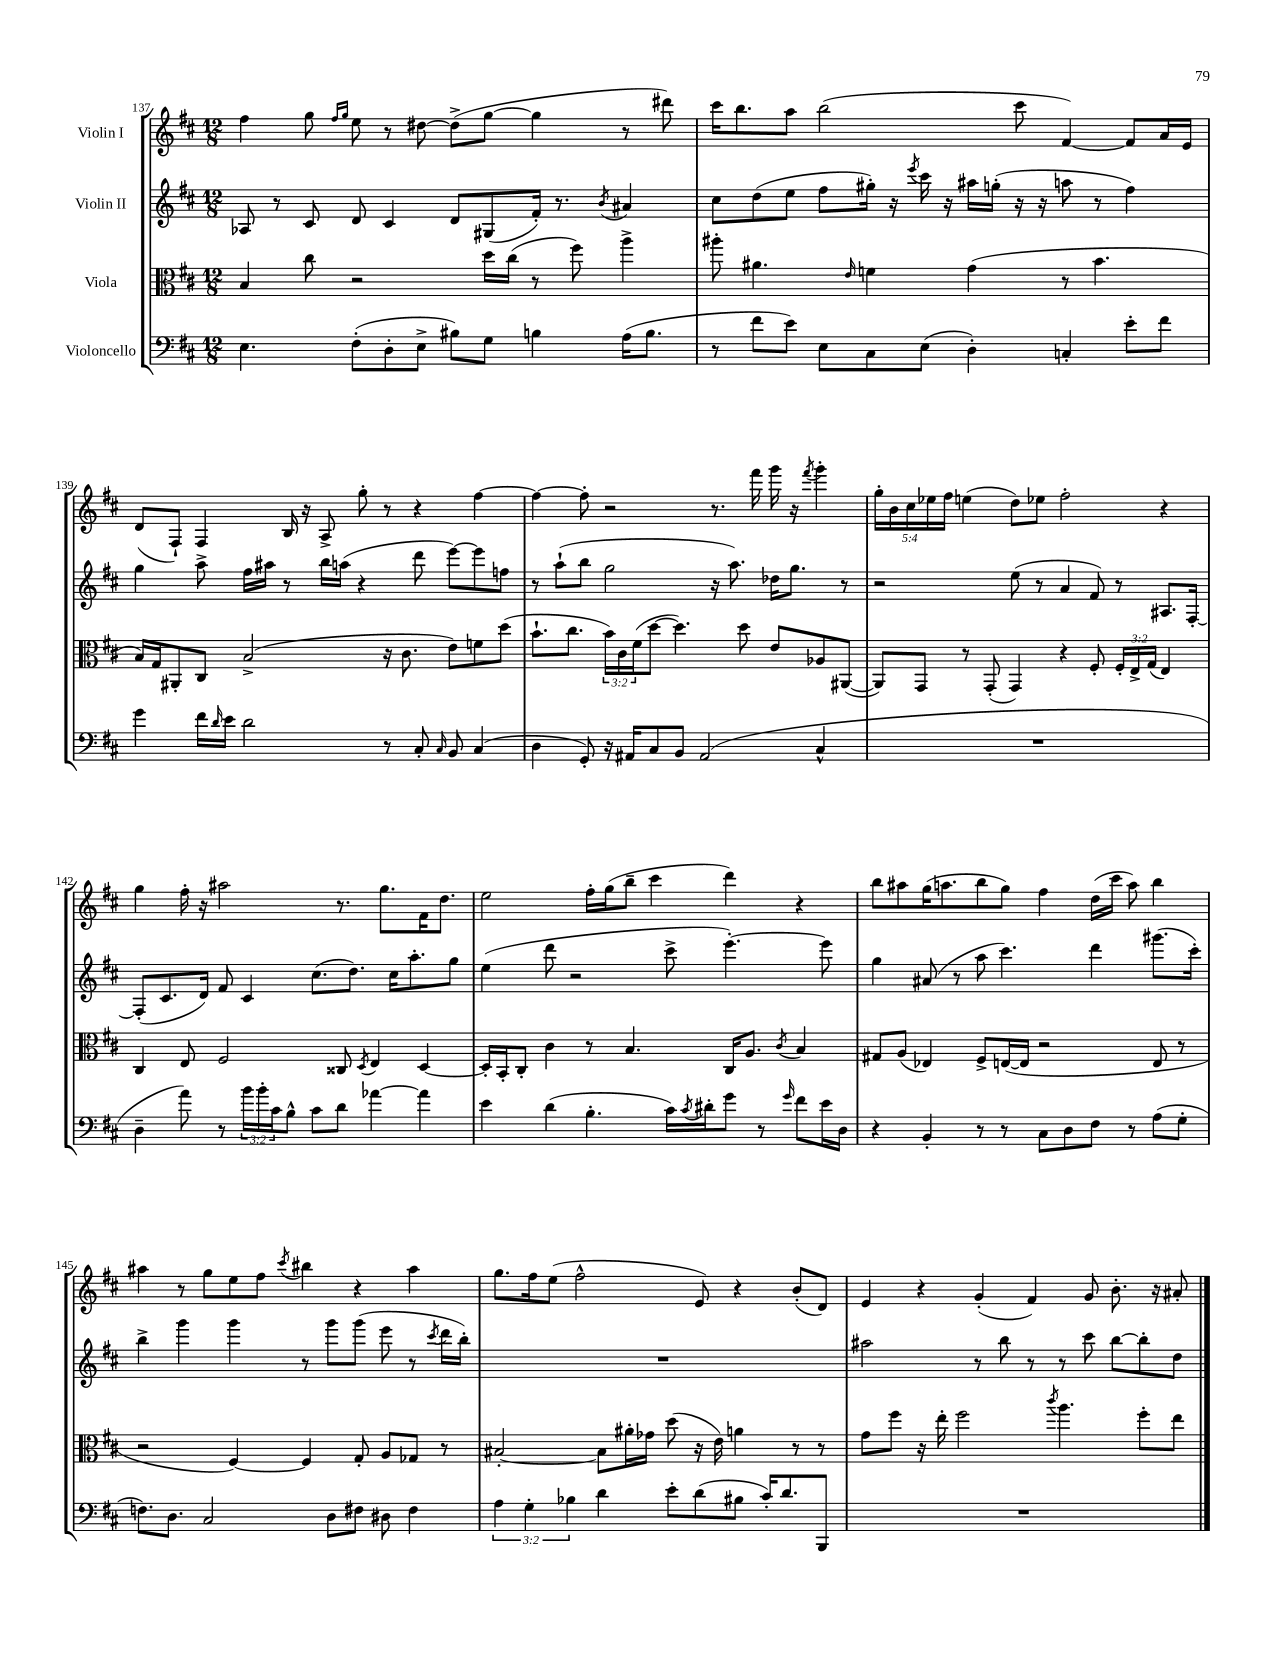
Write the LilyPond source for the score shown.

<<
\new StaffGroup <<
\new Staff = "s0" \with { instrumentName = "Violin I" } {
    \clef treble \key d \major \numericTimeSignature \time 12/8 \override Staff.TupletNumber.text = #tuplet-number::calc-fraction-text
    fis''4 g''8 \grace { fis''16 g''16 } e''8 r8 dis''8~ dis''8->( g''8~ g''4 r8 dis'''8) |
    cis'''16 b''8. a''8 b''2( cis'''8 fis'4~) fis'8 a'16 e'16 |
    d'8( fis8-!) fis4 b16 r16 a8-> g''8-. r8 r4 fis''4~ |
    fis''4~ fis''8-. r2 r8. fis'''16 g'''16 r16 \acciaccatura { fis'''8 } g'''4-. |
    \tuplet 5/4 { g''16-. b'16 cis''16 ees''16 fis''16 } e''4( d''8) ees''8 fis''2-. r4 |
    g''4 fis''16-. r16 ais''2 r8. g''8. fis'16 d''8. |
    e''2 fis''16-. g''16( b''8-- cis'''4 d'''4) r4 |
    b''8 ais''8 g''16( a''8. b''8 g''8) fis''4 d''16( cis'''16 a''8) b''4 |
    ais''4 r8 g''8 e''8 fis''8 \acciaccatura { cis'''8 } bis''4 r4 ais''4 |
    g''8. fis''16 e''8( fis''2-^ e'8) r4 b'8-.( d'8) |
    e'4 r4 g'4-.( fis'4) g'8 b'8.-. r16 ais'8-. \bar "|." |
}
\new Staff = "s1" \with { instrumentName = "Violin II" } {
    \clef treble \key d \major \numericTimeSignature \time 12/8
    aes8 r8 cis'8 d'8 cis'4 d'8 gis8( fis'16-.) r8. \acciaccatura { b'8 } ais'4 |
    cis''8 d''8( e''8 fis''8 gis''16-.) r16 \acciaccatura { e'''8 } cis'''16 r16 ais''16 g''16-.( r16 r16 a''8 r8 fis''4) |
    g''4 a''8-> fis''16 ais''16 r8 b''16 a''16( r4 d'''8 e'''8~) e'''8 f''8 |
    r8 a''8-!( b''8 g''2 r16 a''8.) des''16 g''8. r8 |
    r2 e''8( r8 a'4 fis'8) r8 ais8. fis16~-. |
    fis8-.( cis'8. d'16) fis'8 cis'4 cis''8.( d''8.) cis''16 a''8.-. g''8 |
    e''4( d'''8 r2 cis'''8-> e'''4.~-.) e'''8 |
    g''4 ais'8( r8 a''8 cis'''4.) d'''4 gis'''8.( cis'''16-.) |
    b''4-> g'''4 g'''4 r8 g'''8 g'''8( e'''8 r8 \acciaccatura { cis'''8 } d'''16 b''16-.) |
    R1. |
    ais''2 r8 b''8 r8 r8 cis'''8 b''8~ b''8-. d''8 \bar "|." |
}
\new Staff = "s2" \with { instrumentName = "Viola" } {
    \clef alto \key d \major \numericTimeSignature \time 12/8 \override Staff.TupletNumber.text = #tuplet-number::calc-fraction-text
    b4 cis''8 r2 d''16 cis''16( r8 fis''8) a''4-> |
    ais''8-. ais'4. \grace { e'16 } f'4 g'4( r8 b'4. |
    b16) g16 ais,8-. cis8 b2->( r16 cis'8. e'8) f'8 d''8( |
    b'8.-! cis''8. \tuplet 3/2 { b'16) cis'16 fis'16( } d''8~ d''4.) d''8 e'8 aes8 ais,8~( |
    ais,8) g,8 r8 g,8-.( g,4) r4 fis8-. \tuplet 3/2 { fis16-. e16-> g16( } e4) |
    cis4 e8 fis2 cisis8 \acciaccatura { d8 } e4 d4~ |
    d16-. b,16-. cis8-. cis'4 r8 b4. cis16 a8. \acciaccatura { cis'8 } b4 |
    gis8 a8( ees4) fis8-> e16~( e16 r2 e8 r8 |
    r2 fis4~) fis4 g8-. a8 ges8 r8 |
    bis2~-. bis8 ais'16-. ges'16 d''8( r16 e'16) a'4 r8 r8 |
    g'8 fis''8 r16 e''16-. fis''2 \acciaccatura { cis'''8 } a''4. fis''8-. e''8 \bar "|." |
}
\new Staff = "s3" \with { instrumentName = "Violoncello" } {
    \clef bass \key d \major \numericTimeSignature \time 12/8 \override Staff.TupletNumber.text = #tuplet-number::calc-fraction-text
    e4. fis8-.( d8-. e8-> bis8) g8 b4 a16( b8. |
    r8 fis'8 e'8) e8 cis8 e8( d4-.) c4-. e'8-. fis'8 |
    g'4 fis'16 \grace { d'16 } e'16 d'2 r8 cis8-. \grace { cis16 } b,8 cis4( |
    d4 g,8-.) r16 ais,16 cis8 b,8 ais,2( cis4-^ |
    R1. |
    d4-- a'8) r8 \tuplet 3/2 { b'16 b'16-. cis'16 } b8-^ cis'8 d'8 aes'4~ aes'4 |
    e'4 d'4( b4.-. cis'16) \acciaccatura { cis'8 } dis'16-. g'8 r8 \grace { g'16 } fis'8 e'16 d16 |
    r4 b,4-. r8 r8 cis8 d8 fis8 r8 a8( g8-. |
    f8.) d8. cis2 d8 fis8 dis8 fis4 |
    \tuplet 3/2 { a4 g4-. bes4 } d'4 e'8-. d'8( bis8 cis'16-.) d'8. b,,8 |
    R1. \bar "|." |
}
>>
>>
\layout { \context { \Score currentBarNumber = #137 } }
